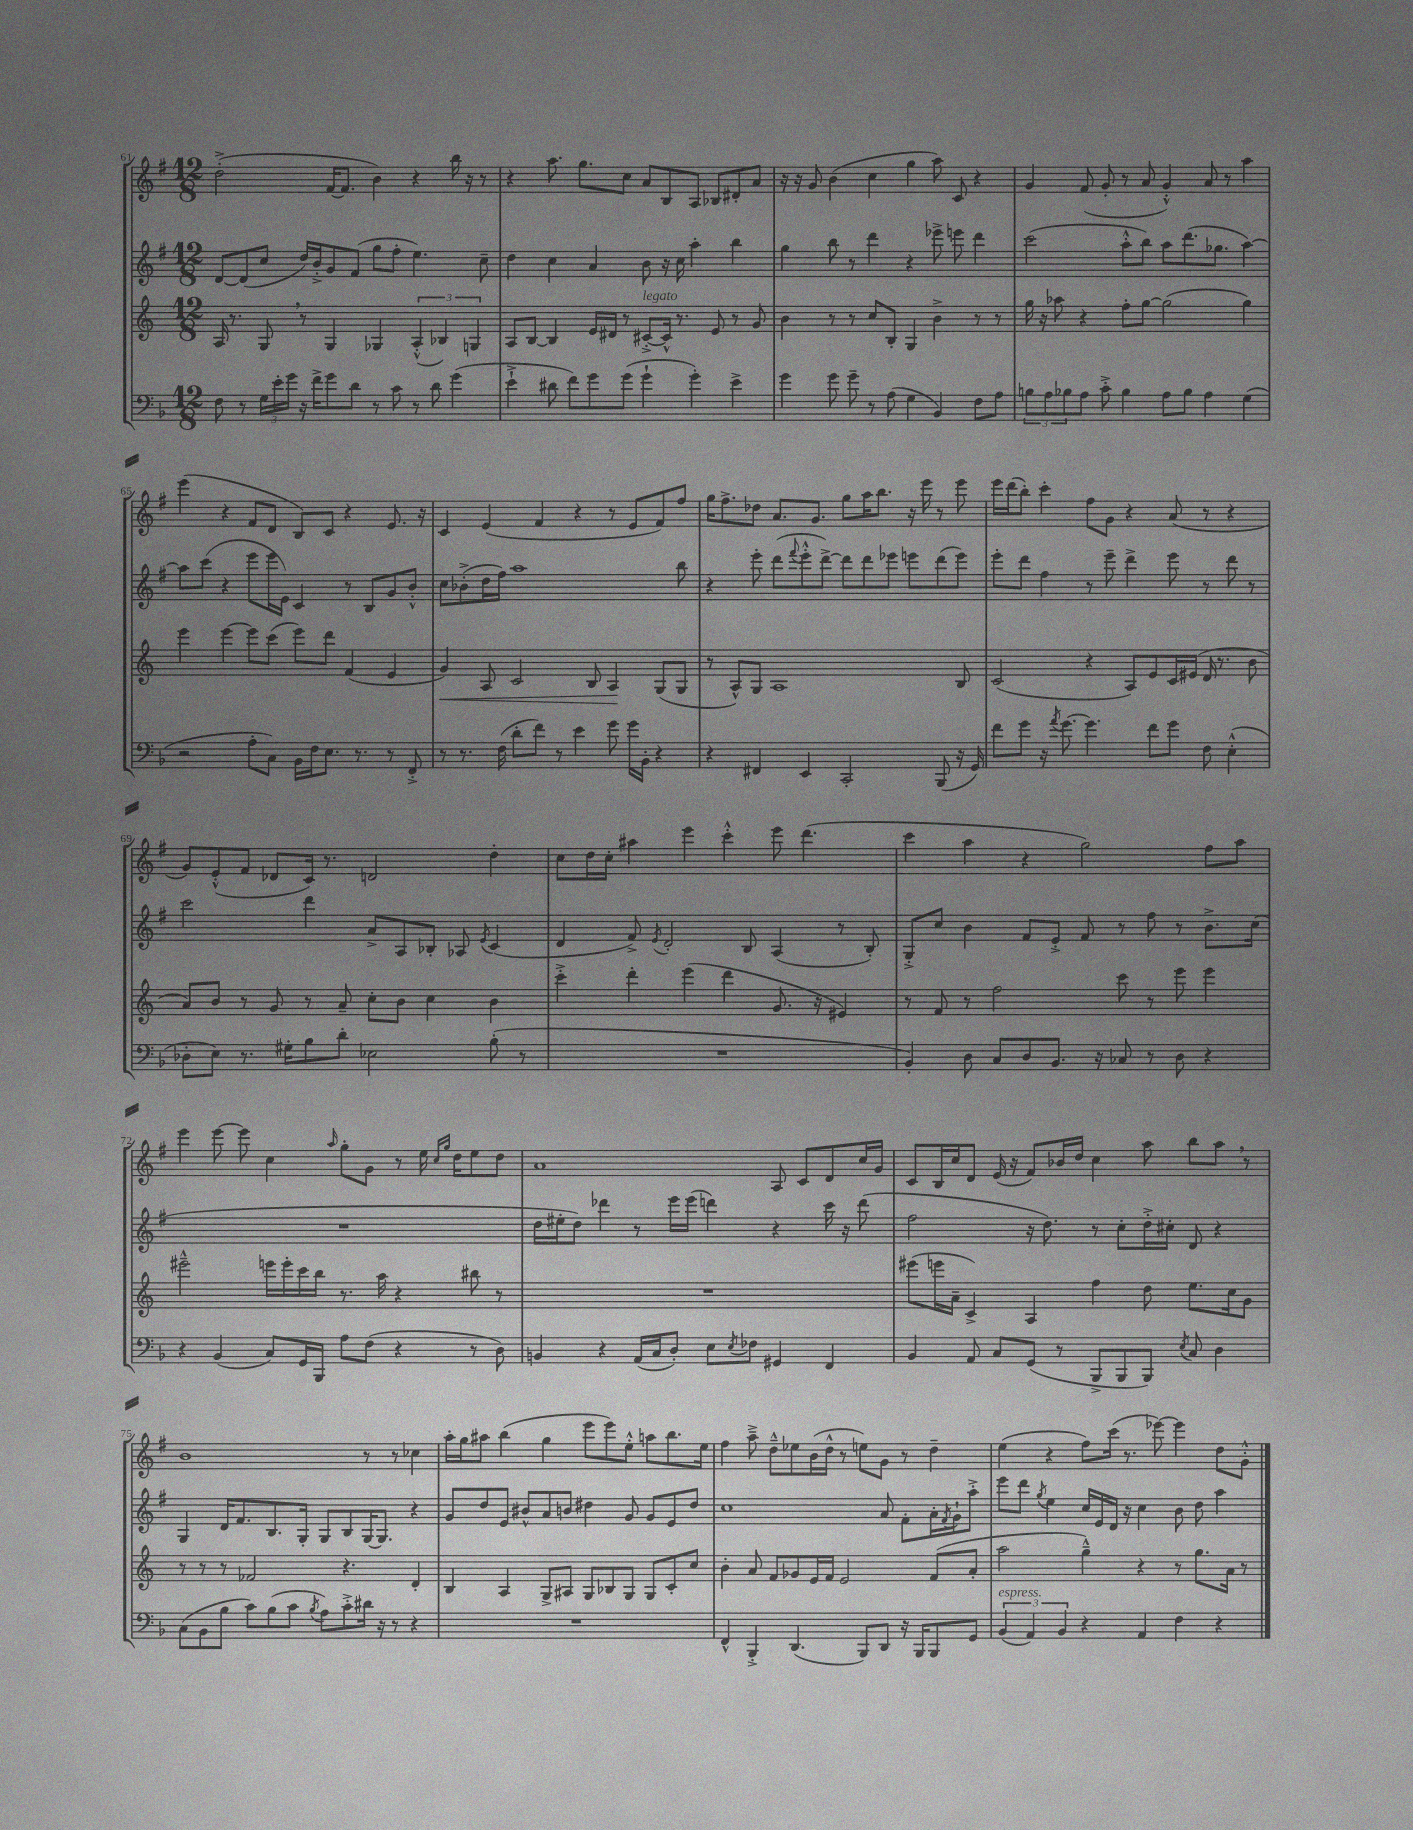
<<
\new StaffGroup <<
\new Staff = "s0" {
    \clef treble \key g \major \numericTimeSignature \time 12/8
    d''2-.->( fis'16~ fis'8. b'4) r4 b''16 r16 r8 |
    r4 a''8. g''8. c''8 a'8 b8 a8 bes8 dis'8-. a'8 |
    r16 r16 g'8 b'4( c''4 g''4 a''8) c'8 r4 |
    g'4 fis'8( g'8-. r8 a'8 g'4-.-^) a'8 r8 a''4 |
    e'''4( r4 fis'8 d'8 b8) c'8 r4 e'8. r16 |
    c'4 e'4( fis'4 r4 r8 e'8 fis'8) fis''8 |
    g''16 fis''8.-> des''8 a'8. g'8. g''8 a''16 b''8. r16 e'''16 r8 e'''8 |
    e'''16 d'''16( b''8-.) c'''4-. fis''8 g'8 r4 a'8( r8 r4 |
    g'8) e'8-.-^( fis'8 des'8 c'16) r8. d'2 d''4-. |
    c''8 d''16 c''16-. ais''4 e'''4 c'''4-.-^ e'''8 d'''4.( |
    c'''4 a''4 r4 g''2) fis''8 a''8 |
    e'''4 e'''8~ e'''8 c''4 \grace { a''16 } g''8-. g'8 r8 e''16 \grace { c''16 g''16 } d''16 e''8 d''8 |
    a'1 a8 c'8 d'8 c''16 g'16 |
    c'8 b16 c''16 d'8 e'16( r16 fis'8) bes'16 d''16 c''4 a''8 b''8 a''8 \breathe r8 |
    b'1 r8 r8 ces''4 |
    a''16-. g''16 ais''8 b''4( g''4 e'''8 e'''8) e''8-.-^ a''8 b''8. e''16 |
    fis''4 a''8---> d''8---^ ees''8 b'16( d''16-^ r8 e''8) g'8 r8 d''4-- |
    e''4( r4 fis''8) c'''16( r8. ees'''8~) ees'''4 d''8 g'8-.-^ \bar "|." |
}
\new Staff = "s1" {
    \clef treble \key g \major \numericTimeSignature \time 12/8
    d'8~ d'8( c''8 d''16) b'16-.-> g'8 fis'8( g''8 fis''8-. e''4.) c''8-- |
    d''4 c''4 a'4 b'8 r16 c''16 a''4-. b''4 |
    g''4 b''8 r8 d'''4 r4 ees'''8-> e'''8 d'''4 |
    c'''2( a''8-.-^ b''8) a''8 d'''8.( ges''8. a''4~) |
    a''8 c'''8( r4 e'''8 e'''16 e'16) c'4 r8 b8 g'8 b'8-.-^ |
    c''8 bes'8-.->( d''16 fis''16) a''1 b''8 |
    r4 e'''8-. d'''8( \appoggiatura { fis'''8 } e'''8-.-^ d'''8~->) d'''8 d'''8 ees'''8 e'''8 d'''8( e'''8) |
    e'''8-. d'''8 fis''4 r8 e'''8-- d'''4-> e'''8 r8 d'''8 r8 |
    c'''2 d'''4 a'8-> a8 bes8-. aes8 \acciaccatura { e'8 } c'4( |
    d'4 fis'8->) \acciaccatura { e'8 } d'2-. b8 a4( r8 b8-.) |
    g8-.-> c''8 b'4 fis'8 e'8-.-> fis'8 r8 fis''8 r8 b'8.-> c''16( |
    R1. |
    d''16 eis''16-. d''8) des'''4 r8 e'''16 e'''16( d'''4) r4 c'''16 r16 d'''8( |
    fis''2 r16 d''8.) r8 c''8-. d''16-.-> cis''16-. d'8 r4 |
    g4 d'16 fis'8. b8. g16-. g8 b8 g16~ g8. r4 |
    g'8 d''8 e'8 bis'8-^ a'8 b'8 dis''4 g'8 g'8 e'8 dis''8 |
    c''1 a'8 fis'8-. a'16-. \acciaccatura { fis'8 } g'16-! a''8-.-> |
    e'''8 d'''8 \acciaccatura { g''8 } e''4 c''16 e'16 d'16 r16 c''4 b'8 d''8 a''4 \bar "|." |
}
\new Staff = "s2" {
    \clef treble \key c \major \numericTimeSignature \time 12/8
    a16 r8. g8 \breathe r8 g4 ges4 \tuplet 3/2 { a4-.-^( bes4) g4 } |
    a8 b8~ b4 e'16 dis'16 r8 cis'8~-.->^\markup { \italic "legato" } cis'16-^ r8. e'8 r8 g'8 |
    b'4 r8 r8 c''8 b8-. g4 b'4-> r8 r8 |
    g''16 r16 aes''8 r4 f''8-. g''8~ g''2( g''4) |
    e'''4 e'''4~ e'''8 c'''8( e'''8) d'''8 f'4( e'4 |
    g'4\<) a8 c'2 b8 a4\! g8( g8 |
    r8 a8-^) g8 a1 b8 |
    c'2( r4 a8) e'8 c'16 eis'16( d'16 r8. b'8 |
    a'8) b'8 r8 g'8 r8 a'8-- c''8-. b'8 c''4 b'4 |
    c'''4-.-> d'''4-. e'''4( d'''4 g'8. r16 eis'4) |
    r8 f'8 r8 f''2 c'''8 r8 e'''8 e'''4 |
    eis'''2---^ e'''16 e'''16-. c'''16 b''16 r8. a''16 r4 bis''8 r8 |
    R1. |
    eis'''8( e'''16 a'16-- c'4->) a4 f''4 d''8 e''8. c''16 g'8 |
    r8 r8 r8 fes'2 r4. d'4-. |
    b4 a4 g8-> ais8 g8 bes8 g8 g8 c'8-. c''8 |
    b'4-. a'8 f'8 ges'8 e'16 f'16 e'2 f'8( a'8-. |
    a''2 g''4---^) r4 r8 g''8. a'16 r8 \bar "|." |
}
\new Staff = "s3" {
    \clef bass \key f \major \numericTimeSignature \time 12/8
    f8 r8 \tuplet 3/2 { g16 e'16-. g'16 } r16 f'16-> g'8 d'8 r8 c'8 r8 d'8 g'4( |
    e'4-!-> dis'8 f'8) g'8 g'8( g'4-! g'4-.) e'4-> |
    g'4 g'8 g'8-- r8 a8( g4 bes,4) f8 a8 |
    \tuplet 3/2 { b8 a8 bes8 } a8 c'8-.-> bes4 a8 bes8 a4 g4( |
    r2 a8-. c8) bes,16 f16 e8. r8. r8 f,8-.-> |
    r8 r8. f16( d'8-. f'8) r8 e'4 g'8 g'16 bes,16-. r4 |
    r4 fis,4 e,4 c,2-. bes,,8( r16 g,16) |
    f'8 g'8 r16 \acciaccatura { a'8 } g'8.~ g'4. f'8 g'8 f8 e4-.-^( |
    des8-. e8) r8. gis16-. bes8 d'8-. ees2 bes8-.( r8 |
    R1. |
    bes,4-.) d8 c8 d8 bes,8. r16 ces8 r8 d8 r4 |
    r4 bes,4( c8) g,16 bes,,16 a8 f8( r4 r8 d8) |
    b,4 r4 a,16( c16 d8-.) e8 \acciaccatura { e8 } fes8 gis,4 f,4 |
    bes,4 a,8 c8 g,8( r8 bes,,8-> bes,,8 bes,,8) \acciaccatura { e8 } c8 d4 |
    c8( bes,8 bes8 c'8) bes8( c'8 \acciaccatura { bes8 } a8) c'8-.-> dis'16 r16 r8 r4 |
    R1. |
    f,4-^ bes,,4-.-> d,4.( bes,,8) d,8 r16 bes,,16 bes,,8 g,8 |
    \tuplet 3/2 { bes,4^\markup { \italic "espress." }( a,4) bes,4 } r4 a,4 f4 r4 \bar "|." |
}
>>
>>
\layout { \context { \Score currentBarNumber = #61 } }
